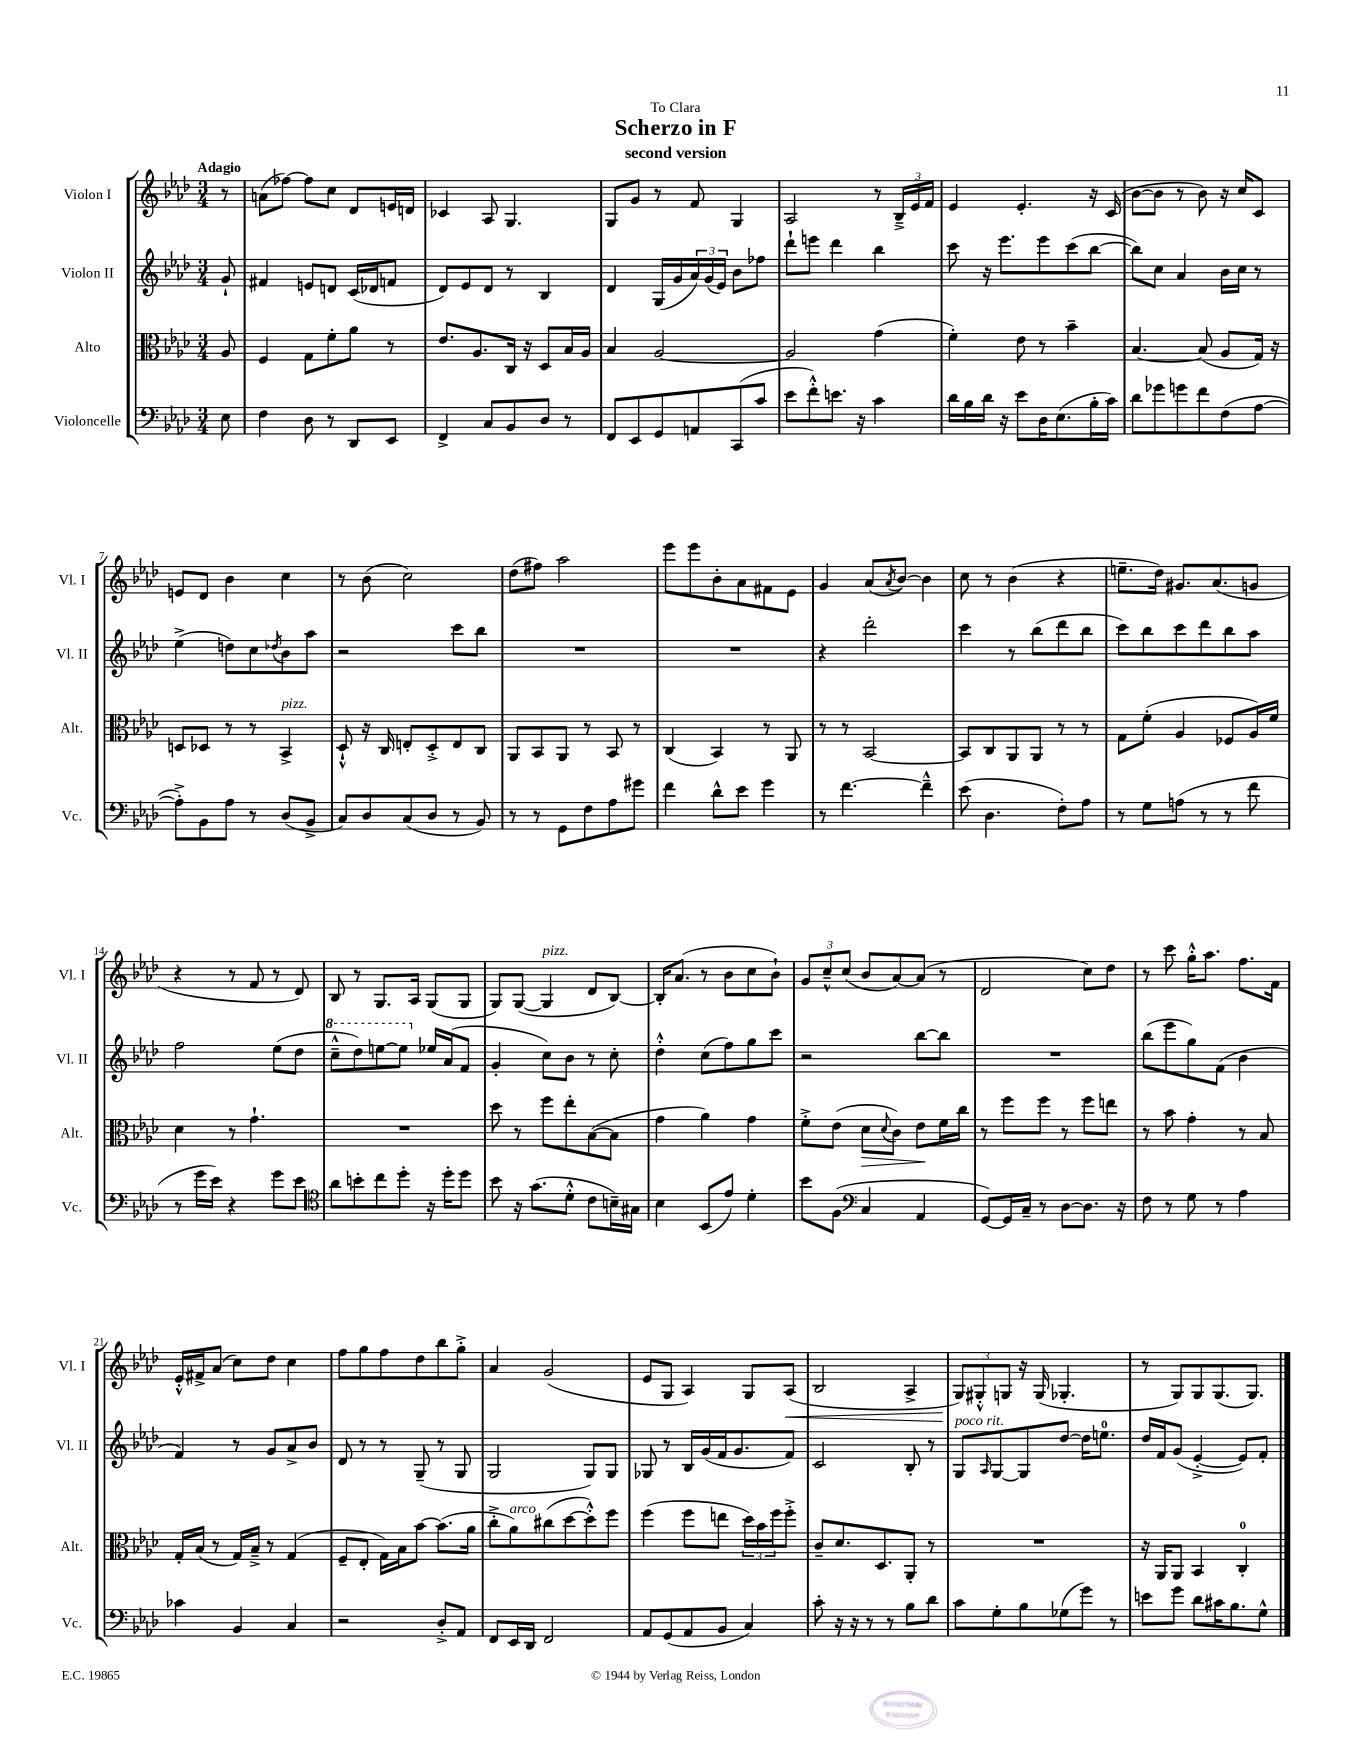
\header { title = "Scherzo in F" subtitle = "second version" dedication = "To Clara" }
<<
\new StaffGroup <<
\new Staff = "s0" \with { instrumentName = "Violon I" shortInstrumentName = "Vl. I" } {
    \clef treble \key aes \major \numericTimeSignature \time 3/4 \partial 8 \tempo "Adagio"
    r8 |
    a'8( fes''8~) fes''8 c''8 des'8 e'16 d'16 |
    ces'4 aes8 g4. |
    g8 g'8 r8 f'8 g4 |
    aes2 r8 \tuplet 3/2 { bes16---> ees'16 f'16 } |
    ees'4 ees'4.-. r16 c'16( |
    bes'8~ bes'8 r8 bes'8) r16 c''16 c'8 |
    e'8 des'8 bes'4 c''4 |
    r8 bes'8( c''2) |
    des''8( fis''8) aes''2 |
    ees'''8 ees'''8 bes'8-. aes'8 fis'8 ees'8 |
    g'4 aes'8( \acciaccatura { aes'8 } bes'8~) bes'4 |
    c''8 r8 bes'4( r4 |
    e''8.-- des''16) gis'8. aes'8.( g'8 |
    r4 r8 f'8 r8 des'8) |
    bes8 r8 g8. aes16 g8( g8 |
    g8) g8~( g4^\markup { \italic "pizz." } des'8 bes8~) |
    bes16-. aes'8.( r8 bes'8 c''8 bes'8-!) |
    \tuplet 3/2 { g'8 c''8---^ c''8( } bes'8 aes'8~) aes'8( r8 |
    des'2 c''8) des''8 |
    r8 c'''8 g''16-.-^ aes''8. f''8. f'16 |
    ees'16-.-^ fis'16-> aes'8( c''8) des''8 c''4 |
    f''8 g''8 f''8 des''8 bes''8 g''8-.-> |
    aes'4 g'2( |
    ees'8 g8 aes4) g8 aes8\<( |
    bes2 aes4-> |
    \tuplet 3/2 { g8\!) gis8-.-^ g8 } r16 g16( ges4.-. |
    r8 g8) g8 g8.( g8.) \bar "|." |
}
\new Staff = "s1" \with { instrumentName = "Violon II" shortInstrumentName = "Vl. II" } {
    \clef treble \key aes \major \numericTimeSignature \time 3/4 \partial 8
    g'8-! |
    fis'4 e'8 d'8 c'16( des'16 f'8 |
    des'8) ees'8 des'8 r8 bes4 |
    des'4 g16( g'16 \tuplet 3/2 { aes'16) g'16( ees'16) } bes'8 fes''8 |
    des'''8-! e'''8 des'''4 bes''4 |
    c'''8 r16 ees'''8. ees'''8 c'''8( bes''8~ |
    bes''8) c''8 aes'4 bes'16 c''16 r8 |
    ees''4->( d''8) c''8 \acciaccatura { des''8 } bes'8 aes''8 |
    r2 c'''8 bes''8 |
    R2. |
    R2. |
    r4 des'''2-. |
    c'''4 r8 bes''8( des'''8 bes''8 |
    c'''8) bes''8 c'''8 des'''8 bes''8 aes''8 |
    f''2 ees''8( des''8 |
    \ottava #1 c'''8---^ des'''8) e'''8~ e'''8 \ottava #0 ees''!16 aes'16( f'8 |
    g'4-. c''8) bes'8 r8 c''8-. |
    des''4-.-^ c''8( f''8) g''8 c'''8 |
    r2 bes''8~ bes''8 |
    R2. |
    bes''8( ees'''8 g''8) f'8( bes'4 |
    f'4) r8 g'8 aes'8-> bes'8 |
    des'8 r8 r8 g8--( r8 g8 |
    g2 g8) g8 |
    ges8 r8 bes16 g'16( f'16 g'8. f'8) |
    c'2 bes8-. r8 |
    g8^\markup { \italic "poco rit." } \grace { aes16 } g8~ g8 des''8~ des''16 e''8.-0 |
    des''16 f'16 g'8( ees'4~-.-> ees'8) f'8-. \bar "|." |
}
\new Staff = "s2" \with { instrumentName = "Alto" shortInstrumentName = "Alt." } {
    \clef alto \key aes \major \numericTimeSignature \time 3/4 \partial 8
    aes8 |
    f4 g8 f'8-. aes'8 r8 |
    ees'8. aes8. c16 r16 des8 bes16 aes16 |
    bes4 aes2~ |
    aes2 g'4( |
    f'4-.) ees'8 r8 bes'4-- |
    bes4.~ bes8( aes8 g16) r16 |
    d8 des8 r8 r8 bes,4->^\markup { \italic "pizz." } |
    des8-!-^ r16 c16 e8-. des8-.-> e8 c8 |
    aes,8 bes,8 aes,8 r8 bes,8 r8 |
    c4( bes,4) r8 aes,8 |
    r8 r8 bes,2~ |
    bes,8 c8 aes,8 aes,8 r8 r8 |
    g8 f'8-.( aes4 fes8 aes16) f'16 |
    des'4 r8 g'4.-! |
    R2. |
    des''8 r8 f''8 ees''8-. bes8~( bes8 |
    g'4 aes'4) g'4 |
    f'8-.-> ees'8( des'8\> \appoggiatura { des'8 } c'8) ees'8\! f'16 c''16 |
    r8 f''8 f''8 r8 f''8 e''8 |
    r8 bes'8 g'4-. r8 bes8 |
    g16-. bes16( r8 g16) bes16---> r8 g4( |
    f8-- ees8-. g16) bes16 bes'8~ bes'8.( aes'16 |
    c''8-.-> aes'8^\markup { \italic "arco" }) cis''8( des''8~ des''8-.-^) f''8 |
    f''4( f''8 e''8 \tuplet 3/2 { des''16) bes'16 f''16 } f''8-.-> |
    c'8-- des'8. des8. aes,8-. r8 |
    R2. |
    r16 aes,16 aes,8 bes,4 c4-0-. \bar "|." |
}
\new Staff = "s3" \with { instrumentName = "Violoncelle" shortInstrumentName = "Vc." } {
    \clef bass \key aes \major \numericTimeSignature \time 3/4 \partial 8
    ees8 |
    f4 des8 r8 des,8 ees,8 |
    f,4-> c8 bes,8 des8 r8 |
    f,8 ees,8 g,8 a,8 c,8( c'8 |
    ees'8 f'8-.-^) e'8. r16 c'4 |
    des'16 bes16 des'16 r16 ees'8 des16 ees8.( bes16-. c'16) |
    des'8 ges'8 g'8 f'8 f8( aes8~ |
    aes8-.->) bes,8 aes8 r8 des8( bes,8-> |
    c8) des8 c8( des8 r8 bes,8) |
    r8 r8 g,8 f8 aes8 gis'8 |
    f'4 des'8-^ ees'8 g'4 |
    r8 f'4.~ f'4---^ |
    ees'8( des4. f8-.) aes8 |
    r8 g8 a8( r8 r8 f'8 |
    r8 g'16 ees'16) r4 g'8 ees'8 |
    \clef tenor aes'8 b'8-. c''8 des''8-. r16 des''16-. des''8 |
    bes'8 r16 g'8.( des'8-.-^ c'8 b16--) gis16 |
    bes4 bes,8( ees'8) des'4-. |
    bes'8 f8( \clef bass c4 aes,4 |
    g,8~) g,16 c16-- r8 des8~ des8. r16 |
    f8 r8 g8 r8 aes4 |
    ces'4 bes,4 c4 |
    r2 des8-.-> aes,8 |
    f,8 ees,16 des,16 f,2 |
    aes,8 g,8( aes,8 bes,8 c4) |
    c'8-. r16 r16 r8 r8 bes8 des'8 |
    c'8 g8-. bes8 ges8( g'8) r8 |
    e'8 g'8 des'8 cis'16 bes8. g8-^ \bar "|." |
}
>>
>>
